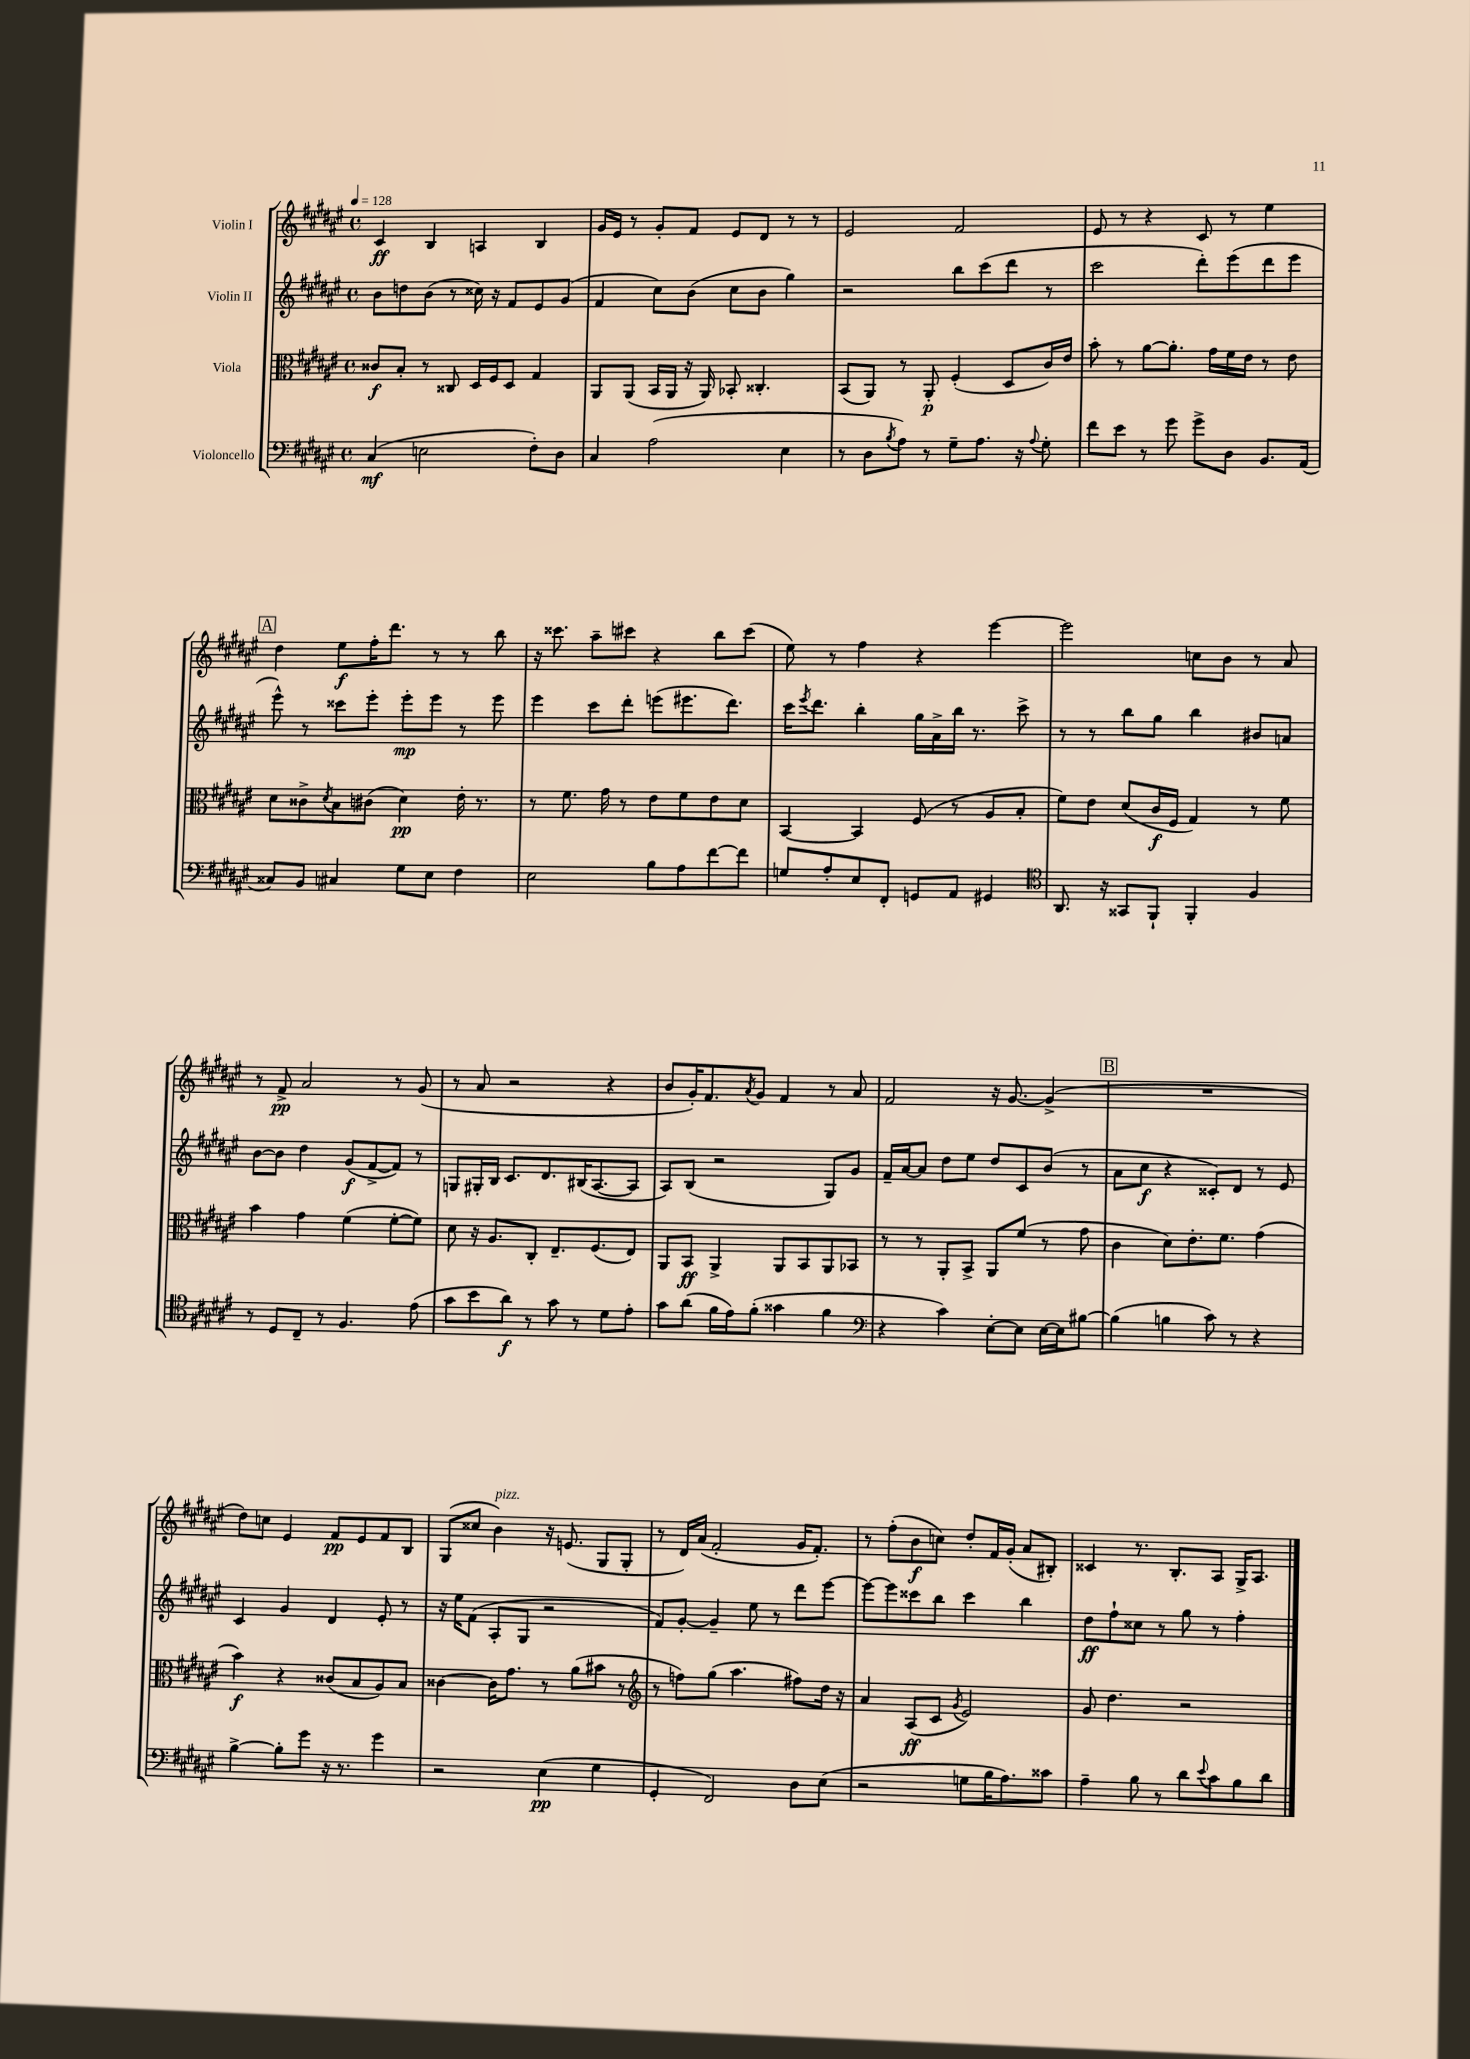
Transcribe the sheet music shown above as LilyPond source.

<<
\new StaffGroup <<
\new Staff = "s0" \with { instrumentName = "Violin I" } {
    \clef treble \key fis \major \defaultTimeSignature \time 4/4 \tempo 4 = 128
    cis'4\ff b4 a4 b4 |
    gis'16 eis'16 r8 gis'8-. fis'8 eis'8 dis'8 r8 r8 |
    eis'2 fis'2 |
    eis'8 r8 r4 cis'8 r8 eis''4 |
    \mark \markup { \box "A" } dis''4 eis''8\f fis''16-. dis'''8. r8 r8 b''8 |
    r16 cisis'''8. ais''8-- cis'''8 r4 b''8 cis'''8( |
    eis''8) r8 fis''4 r4 eis'''4~ |
    eis'''2 c''8 b'8 r8 ais'8 |
    r8 fis'8->\pp ais'2 r8 gis'8( |
    r8 ais'8 r2 r4 |
    b'8 gis'16-.) fis'8. \acciaccatura { ais'8 } gis'8 fis'4 r8 ais'8 |
    fis'2 r16 gis'8.~ gis'4->( |
    \mark \markup { \box "B" } R1 |
    dis''8) c''8 eis'4 fis'8\pp eis'8 fis'8 b8 |
    gis8( cisis''8 b'4^\markup { \italic "pizz." }) r16 e'8.( gis8 gis8-. |
    r8 dis'16) ais'16( fis'2-. gis'16 fis'8.-.) |
    r8 fis''8-.( b'8\f c''8) dis''8-. fis'16 gis'16-.( ais'8 bis8-.) |
    cisis'4 r8. b8.-. ais8 gis16-> ais8. \bar "|." |
}
\new Staff = "s1" \with { instrumentName = "Violin II" } {
    \clef treble \key fis \major \defaultTimeSignature \time 4/4
    b'8 d''8 b'8( r8 cisis''16) r16 fis'8 eis'8 gis'8( |
    fis'4 cis''8) b'8( cis''8 b'8 gis''4) |
    r2 b''8 cis'''8( dis'''8 r8 |
    cis'''2 dis'''8-.) eis'''8( dis'''8 eis'''8 |
    \mark \markup { \box "A" } eis'''8-^) r8 cisis'''8 eis'''8-. eis'''8-.\mp eis'''8 r8 eis'''8 |
    eis'''4 cis'''8 dis'''8-. e'''8( eis'''8. dis'''8.) |
    cis'''16 \acciaccatura { eis'''8 } dis'''8. b''4-. gis''16 ais'16-> b''16 r8. cis'''8-> |
    r8 r8 b''8 gis''8 b''4 bis'8 a'8 |
    b'8~ b'8 dis''4 gis'8\f( fis'8~-> fis'8) r8 |
    g8 gis16-. b16 cis'8. dis'8. bis16( ais8.~ ais8 |
    ais8) b8( r2 gis8) gis'8 |
    fis'16-- ais'16~ ais'8 dis''8 eis''8 dis''8 cis'8 b'8( r8 |
    \mark \markup { \box "B" } ais'8 cis''8\f r4 cisis'8-.) dis'8 r8 eis'8 |
    cis'4 gis'4 dis'4 eis'8-. r8 |
    r16 eis''16 fis'8( ais8-. gis8 r2 |
    fis'8) gis'8~-. gis'4-- eis''8 r8 dis'''8 eis'''8~ |
    eis'''8~ eis'''8 cisis'''8 b''8 cisis'''4 b''4 |
    dis''8\ff fis''8-! cisis''8 r8 gis''8 r8 fis''4-. \bar "|." |
}
\new Staff = "s2" \with { instrumentName = "Viola" } {
    \clef alto \key fis \major \defaultTimeSignature \time 4/4
    cisis'8\f b8-. r8 cisis8 dis16 fis16 dis8 gis4 |
    ais,8 ais,8( b,16 ais,16 r16 ais,16) bes,8-. cisis4.-. |
    b,8( ais,8) r8 ais,8-.\p fis4-.( dis8 cis'16) eis'16 |
    b'8-. r8 ais'8~ ais'8.-. gis'16 fis'16 eis'16 r8 eis'8 |
    \mark \markup { \box "A" } dis'8 cisis'8-> \acciaccatura { dis'8 } b8 cis'8( dis'4\pp) eis'16-. r8. |
    r8 fis'8. gis'16 r8 eis'8 fis'8 eis'8 dis'8 |
    b,4~ b,4 fis8( r8 ais8 b8-. |
    fis'8) eis'8 dis'8( cis'16\f fis16 gis4) r8 fis'8 |
    b'4 gis'4 fis'4( fis'8~-. fis'8) |
    dis'8 r16 ais8. cis8-. eis8.-- fis8.( eis8) |
    ais,8 b,8\ff ais,4-> ais,8 b,8 ais,8 bes,8 |
    r8 r8 ais,8-. b,8-> ais,8 fis'8( r8 gis'8 |
    \mark \markup { \box "B" } cis'4 dis'8) eis'8.-. fis'8. gis'4( |
    b'4\f) r4 cisis'8( b8 ais8) b8 |
    cisis'4~ cisis'16 gis'8. r8 ais'8( bis'8 r8 |
    \clef treble r8 f''8) gis''8( ais''4. fis''8) dis''16 r16 |
    ais'4 ais8\ff( cis'8 \acciaccatura { gis'8 } eis'2) |
    gis'8 dis''4. r2 \bar "|." |
}
\new Staff = "s3" \with { instrumentName = "Violoncello" } {
    \clef bass \key fis \major \defaultTimeSignature \time 4/4
    cis4\mf( e2 fis8-.) dis8 |
    cis4 ais2( eis4 |
    r8 dis8 \acciaccatura { b8 } ais8) r8 gis8-- ais8. r16 \appoggiatura { ais8 } gis8-. |
    fis'8 eis'8 r8 gis'8 gis'8-> dis8 b,8. ais,16( |
    \mark \markup { \box "A" } cisis8) b,8 cis4 gis8 eis8 fis4 |
    eis2 b8 ais8 fis'8~ fis'8 |
    g8 ais8-. eis8 fis,8-. g,8 ais,8 gis,4 |
    \clef tenor ais,8. r16 gisis,8 fis,8-! fis,4-. fis4 |
    r8 dis8 cis8-- r8 fis4. eis'8( |
    gis'8 b'8 ais'8\f) r8 gis'8 r8 dis'8 eis'8-. |
    gis'8 ais'8( fis'16 eis'16) fis'8-.( gisis'4 fis'4 |
    \clef bass r4 cis'4) eis8~-. eis8 eis16~ eis16 bis8~ |
    \mark \markup { \box "B" } bis4( b4 cis'8) r8 r4 |
    b4~-> b8-. gis'8 r16 r8. gis'4 |
    r2 eis4\pp( gis4 |
    gis,4-. fis,2) dis8 eis8( |
    r2 g8 b16 ais8.) cisis'8 |
    ais4-- b8 r8 dis'8 \appoggiatura { eis'8 } cis'8 b8 dis'8 \bar "|." |
}
>>
>>
\layout { \context { \Score \remove "Bar_number_engraver" } }
